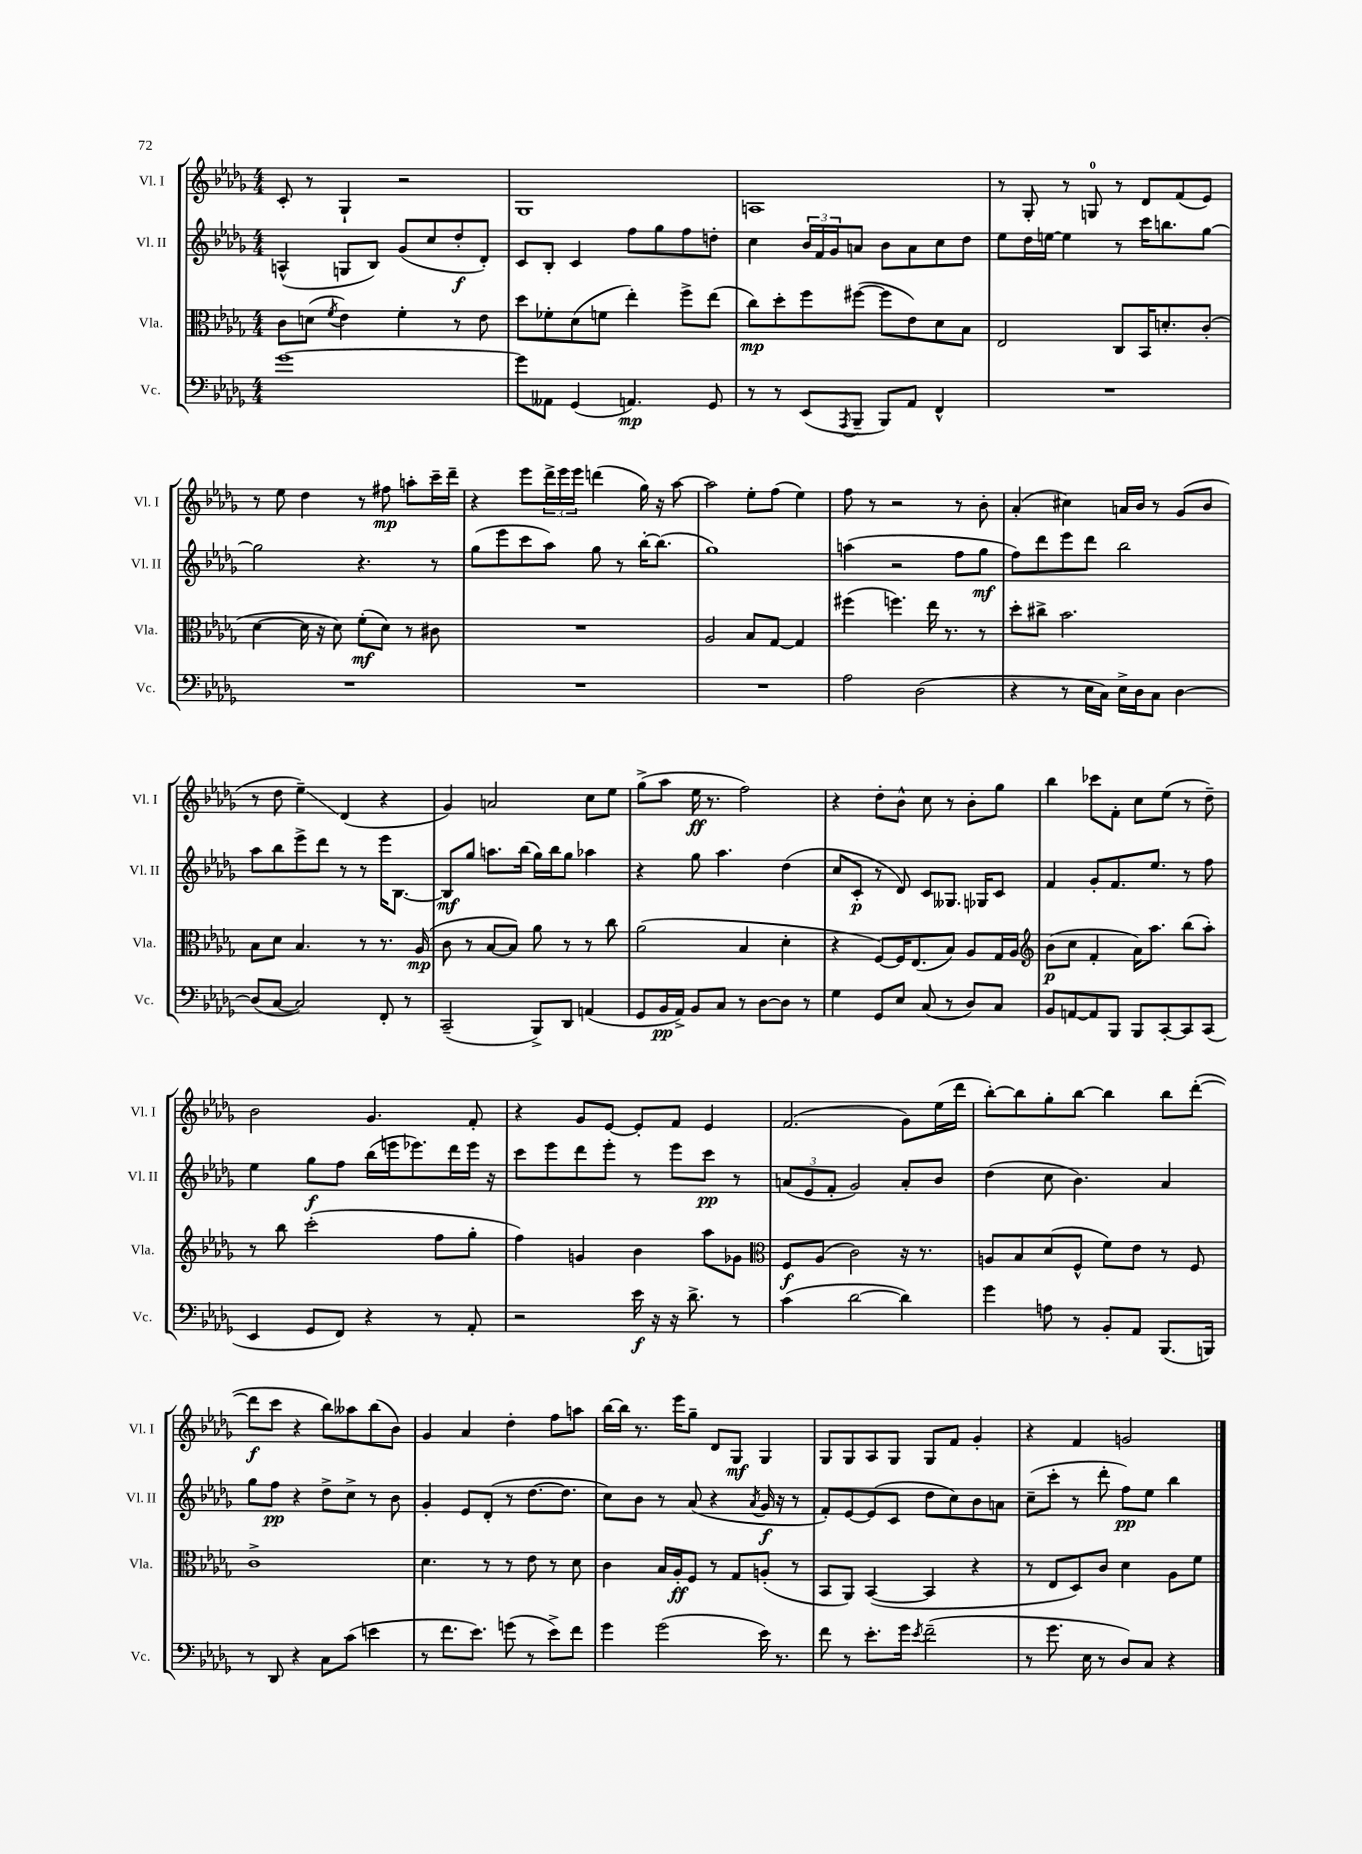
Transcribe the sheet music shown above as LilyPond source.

<<
\new StaffGroup <<
\new Staff = "s0" \with { instrumentName = "Vl. I" shortInstrumentName = "Vl. I" } {
    \clef treble \key des \major \numericTimeSignature \time 4/4
    c'8-. r8 ges4-! r2 |
    ges1 |
    a1 |
    r8 ges8-. r8 g8-0 r8 des'8 f'8( ees'8) |
    r8 ees''8 des''4 r8 fis''8\mp a''8-. c'''16-- des'''16-- |
    r4 ees'''8 \tuplet 3/2 { des'''16-> ees'''16 ees'''16 } d'''4( ges''16) r16 aes''8~ |
    aes''2 ees''8-. f''8( ees''4) |
    f''8 r8 r2 r8 bes'8-. |
    aes'4-.( cis''4) a'16 bes'16 r8 ges'8( bes'8 |
    r8 des''8 ees''4--\glissando) des'4( r4 |
    ges'4) a'2 c''8 ees''8 |
    ges''8->( aes''8 ees''16\ff r8. f''2) |
    r4 des''8-. bes'8-^ c''8 r8 bes'8-. ges''8 |
    bes''4 ces'''8 f'8-. c''8 ees''8( r8 des''8--) |
    bes'2 ges'4. f'8-. |
    r4 ges'8 ees'8~ ees'8-. f'8 ees'4 |
    f'2.( ges'8) ees''16( des'''16 |
    bes''8~-.) bes''8 ges''8-. bes''8~ bes''4 bes''8 des'''8~-.( |
    des'''8\f c'''8 r4 bes''8) aeses''8 bes''8( bes'8) |
    ges'4 aes'4 des''4-. f''8 a''8 |
    bes''16~ bes''16 r8. ees'''16 ges''8-- des'8 ges8\mf ges4 |
    ges8 ges8 aes8 ges8 ges8 f'8 ges'4-. |
    r4 f'4 g'2 \bar "|." |
}
\new Staff = "s1" \with { instrumentName = "Vl. II" shortInstrumentName = "Vl. II" } {
    \clef treble \key des \major \numericTimeSignature \time 4/4
    a4-^( g8 bes8) ges'8( c''8 des''8-.\f des'8-.) |
    c'8 bes8-. c'4 f''8 ges''8 f''8 d''8-. |
    c''4 \tuplet 3/2 { bes'16 f'16 ges'16 } a'8 bes'8 a'8 c''8 des''8 |
    ees''8 des''16 e''16~ e''4 r8 c'''16 b''8. ges''8~ |
    ges''2 r4. r8 |
    ges''8( ees'''8 c'''8 aes''8) ges''8 r8 bes''16~-. bes''8.( |
    ges''1) |
    a''4( r2 f''8 ges''8\mf |
    f''8) des'''8 ees'''8 des'''8 bes''2 |
    aes''8 bes''8 ees'''8-> des'''8 r8 r8 ees'''16 bes8.~ |
    bes8\mf ges''8 a''8. bes''16( ges''16) bes''16 ges''8 aes''4 |
    r4 ges''8 aes''4. des''4( |
    c''8 c'8-.\p r8 des'8) c'8 geses8. ges16 c'8 |
    f'4 ges'8-. f'8. ees''8. r8 f''8 |
    ees''4 ges''8\f f''8 bes''16( e'''16 ees'''8.) des'''16 ees'''16 r16 |
    c'''8 ees'''8 des'''8 ees'''8-. r8 ees'''8 c'''8\pp r8 |
    \tuplet 3/2 { a'8( ees'8 f'8-. } ges'2) a'8-. bes'8 |
    des''4( c''8 bes'4.) aes'4 |
    ges''8 f''8\pp r4 des''8-> c''8-> r8 bes'8 |
    ges'4-. ees'8 des'8-.( r8 des''8.~ des''8. |
    c''8) bes'8 r8 aes'8( r4 \acciaccatura { aes'8 } ges'16\f r16 r8 |
    f'8-.) ees'8~ ees'8( c'8 des''8 c''8) bes'8 a'8 |
    c''8--( c'''8-. r8 des'''8-. f''8\pp) ees''8 bes''4 \bar "|." |
}
\new Staff = "s2" \with { instrumentName = "Vla." shortInstrumentName = "Vla." } {
    \clef alto \key des \major \numericTimeSignature \time 4/4
    c'8 d'8( \acciaccatura { f'8 } ees'4) f'4-. r8 ees'8 |
    des''8 fes'8-. des'8( f'8 ees''4-.) f''8-> ees''8( |
    c''8\mp) des''8-. f''8 fis''8~( fis''8 ees'8) des'8 bes8 |
    ees2 c8 bes,16 d'8.-. c'8-.( |
    des'4~ des'16 r16 des'8) f'8-.\mf( des'8) r8 cis'8 |
    R1 |
    aes2 bes8 ges8~ ges4 |
    fis''4( f''4.) ees''16 r8. r8 |
    des''8-. cis''8-> bes'2. |
    bes8 des'8 bes4. r8 r8. aes16\mp( |
    c'8 r8 bes8~ bes8) aes'8 r8 r8 c''8 |
    aes'2( bes4 des'4-. |
    r4 f8~) f16 ees8.( bes8) aes8 ges16 aes16 |
    \clef treble bes'8\p( c''8 f'4-. aes'16) aes''8. bes''8( aes''8-.) |
    r8 bes''8 c'''2-.( f''8 ges''8-. |
    f''4) g'4 bes'4 aes''8 ges'8 |
    \clef alto f8\f aes8( c'2) r16 r8. |
    a8 bes8 des'8( f8-^ f'8) ees'8 r8 f8 |
    c'1-> |
    des'4. r8 r8 ees'8 r8 des'8 |
    c'4 bes16 aes16-.\ff f8 r8 ges8 a8-.( r8 |
    bes,8 aes,8) bes,4~( bes,4 r4 |
    r8 ees8 des8) c'8 des'4 aes8 f'8 \bar "|." |
}
\new Staff = "s3" \with { instrumentName = "Vc." shortInstrumentName = "Vc." } {
    \clef bass \key des \major \numericTimeSignature \time 4/4
    ges'1~ |
    ges'8 aeses,8 ges,4( a,4.\mp) ges,8 |
    r8 r8 ees,8( \acciaccatura { aes,,8 } bes,,8-- bes,,8) aes,8 f,4-^ |
    R1 |
    R1 |
    R1 |
    R1 |
    aes2 des2( |
    r4 r8 ees16 c16) ees16-> des16 c8 des4~ |
    des8( c8~ c2) f,8-. r8 |
    c,2--( bes,,8->) des,8 a,4( |
    ges,8 bes,16\pp aes,16->) bes,8 c8 r8 des8~ des8 r8 |
    ges4 ges,8 ees8 c8( r8 des8) c8 |
    bes,8 a,8~ a,8 bes,,8 bes,,8 c,8~-. c,8 c,8( |
    ees,4 ges,8 f,8) r4 r8 aes,8-. |
    r2 ees'16\f r16 r16 des'8.-> r8 |
    c'4( des'2~ des'4) |
    ges'4 a8 r8 bes,8-. aes,8 bes,,8.( b,,16) |
    r8 des,8 r4 c8 c'8( e'4 |
    r8 f'8. ees'8.) g'8( r8 ees'8->) f'8 |
    ges'4 ges'2( ees'16) r8. |
    f'8 r8 ees'8.-. ges'16 \acciaccatura { ees'8 } f'2--( |
    r8 ges'8. ees16 r8 des8) c8 r4 \bar "|." |
}
>>
>>
\layout { \context { \Score \remove "Bar_number_engraver" } }
